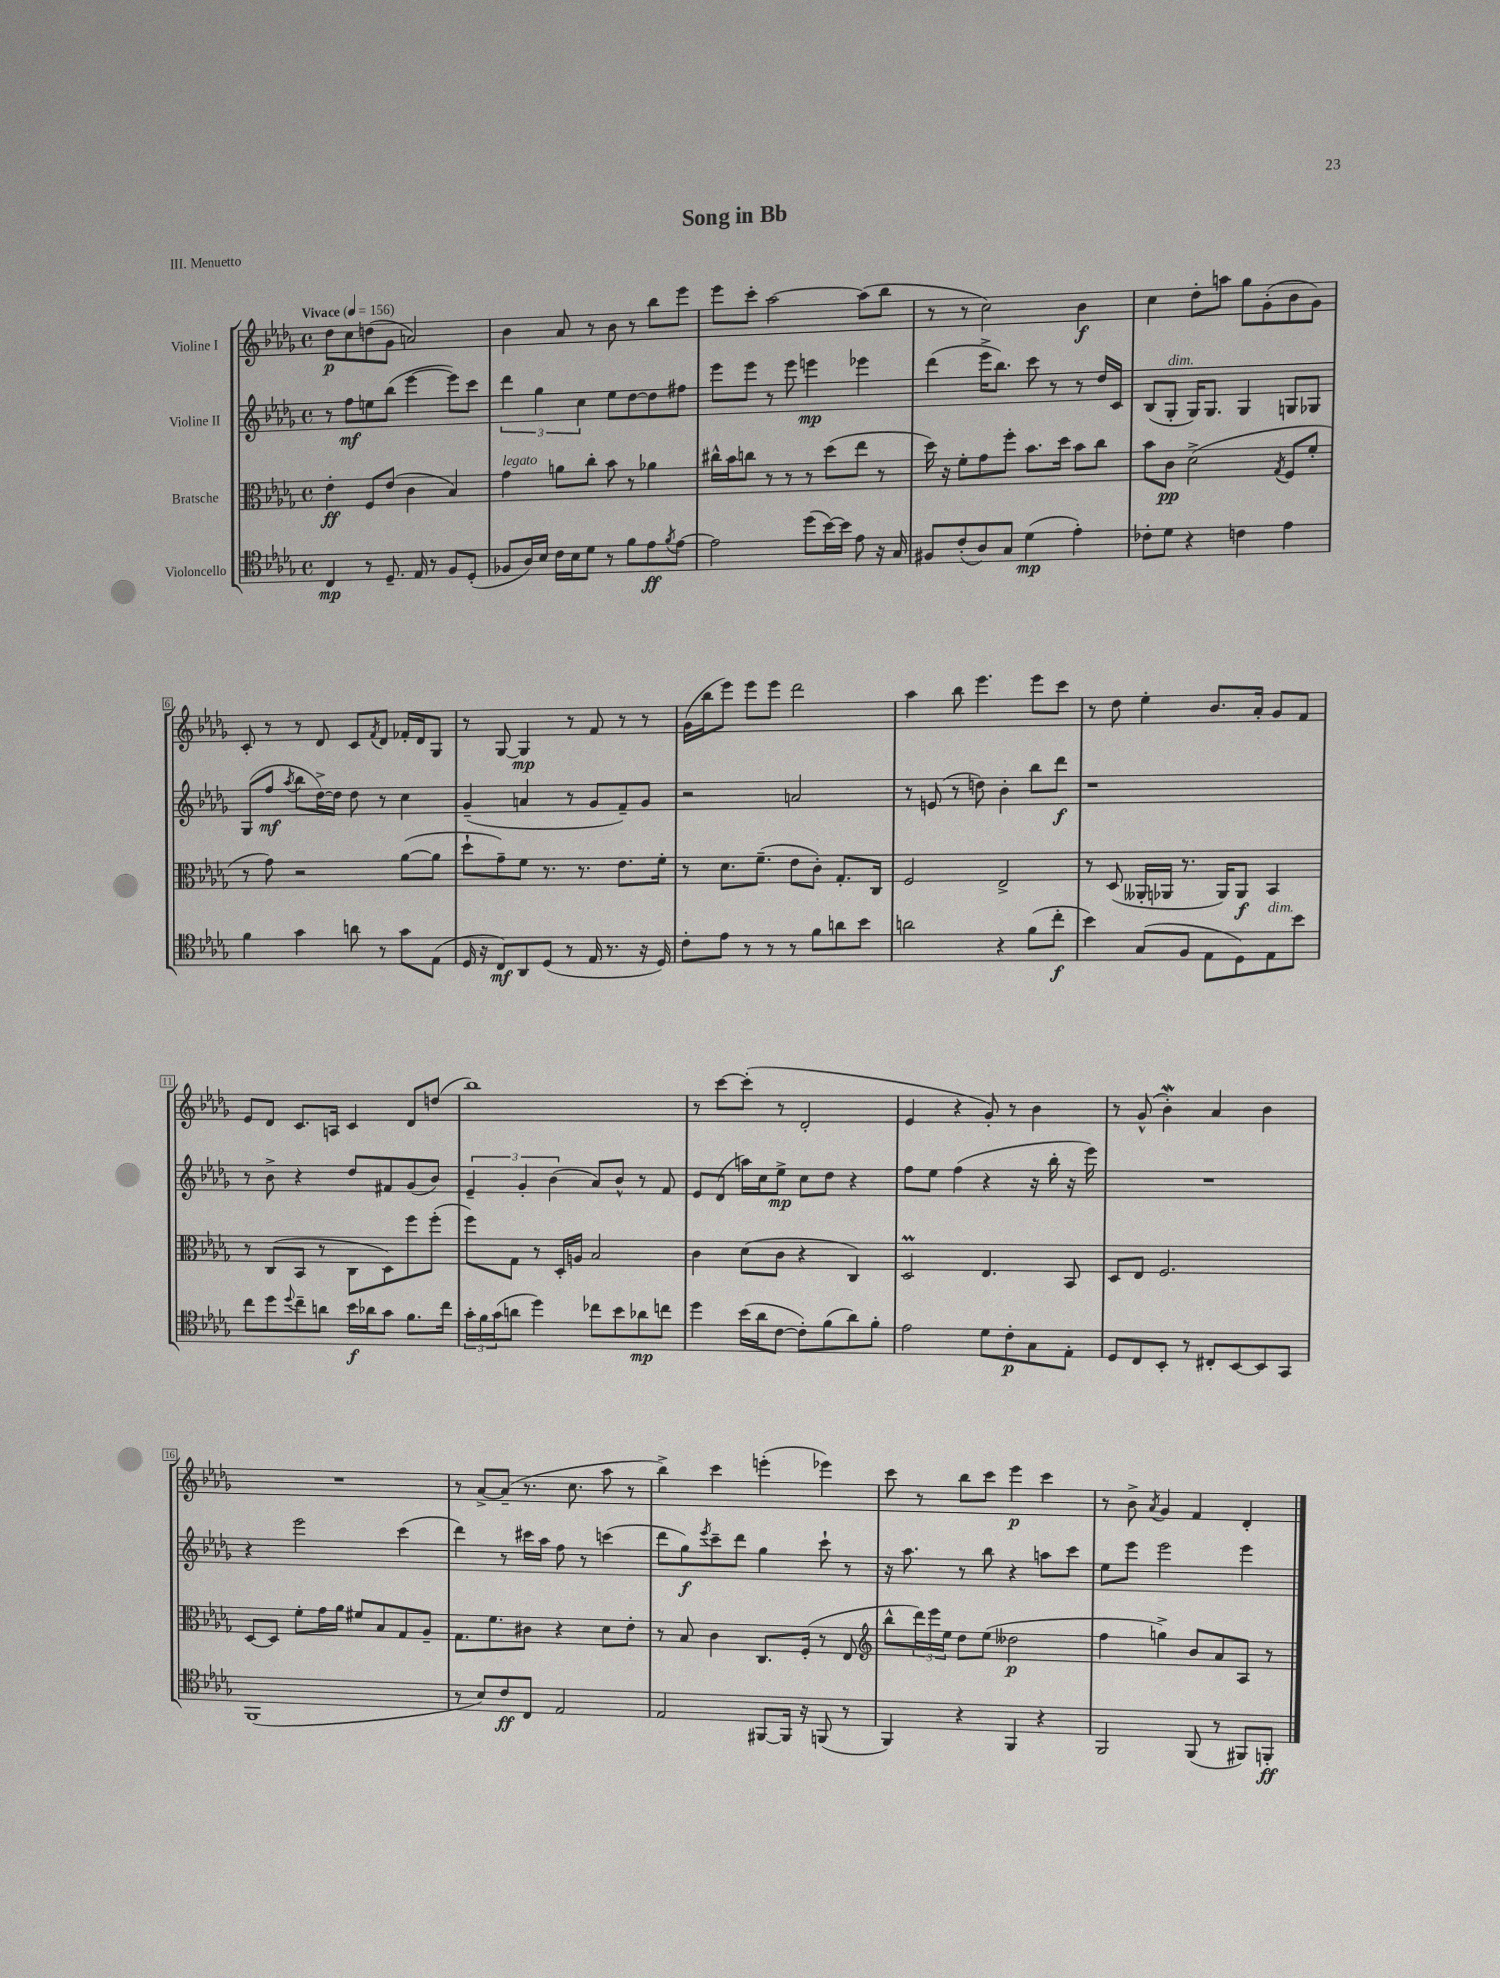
\header { title = "Song in Bb" piece = "III. Menuetto" }
<<
\new StaffGroup <<
\new Staff = "s0" \with { instrumentName = "Violine I" } {
    \clef treble \key des \major \defaultTimeSignature \time 4/4 \tempo "Vivace" 4 = 156
    des''8\p c''8 d''8( ges'8 a'2) |
    bes'4 aes'8 r8 bes'8 r8 bes''8 ees'''8 |
    ees'''8 c'''8-. aes''2~ aes''8( bes''8 |
    r8 r8 c''2) bes'4\f |
    c''4 des''8-. a''8 ges''8 ges'8-.( bes'8 ges'8) |
    c'8-. r8 r8 des'8 c'8 \acciaccatura { f'8 } des'8 fes'16-. des'16 ges8 |
    r8 ges8~ ges4\mp r8 f'8 r8 r8 |
    ges'16( bes''16 ees'''8) ees'''8 ees'''8 des'''2 |
    aes''4 bes''8 ees'''4. ees'''8 c'''8 |
    r8 des''8 ees''4-. bes'8. aes'16-. ges'8 f'8 |
    ees'8 des'8 c'8. a16 c'4 des'8 d''8( |
    bes''1) |
    r8 c'''8~ c'''8-.( r8 des'2-. |
    ees'4 r4 ges'8-.) r8 bes'4 |
    r8 ges'8-^( bes'4-.\mordent) aes'4 bes'4 |
    R1 |
    r8 aes'8~-> aes'8--( r8. c''8. aes''8 r8 |
    bes''4->) c'''4 e'''4-.( ees'''4) |
    c'''8 r8 bes''8 c'''8 ees'''4\p c'''4 |
    r8 bes'8-> \acciaccatura { aes'8 } ges'4 f'4 des'4-. \bar "|." |
}
\new Staff = "s1" \with { instrumentName = "Violine II" } {
    \clef treble \key des \major \defaultTimeSignature \time 4/4
    r8 f''8\mf e''8 bes''8( ees'''4~ ees'''8) c'''8 |
    \tuplet 3/2 { des'''4 ges''4 c''4 } ees''8 des''8~ des''8 fis''8 |
    ees'''8 ees'''8 r8 ees'''8 e'''4\mp ees'''4 |
    des'''4( ees'''16-> bes''8.) c'''8 r8 r8 des''16 c'16 |
    bes8( ges8-.^\markup { \italic "dim." } ges16) ges8. ges4 g8 ges8 |
    ges8( f''8\mf \acciaccatura { aes''8 } bes''8 des''16~->) des''16 des''8 r8 c''4 |
    ges'4--( a'4 r8 ges'8 f'8--) ges'8 |
    r2 a'2 |
    r8 e'8( r8 d''8) bes'4-. bes''8 des'''8\f |
    r1 |
    r8 bes'8-> r4 des''8 fis'8 ges'8( bes'8) |
    \tuplet 3/2 { ees'4-- ges'4-. bes'4( } aes'8) bes'8-^ r8 f'8 |
    ees'8 des'8( a''16) c''16 ees''8->\mp c''8 des''8 r4 |
    f''8 ees''8 f''4( r4 r16 bes''16-. r16 ees'''16) |
    R1 |
    r4 ees'''2 c'''4( |
    des'''4) r8 cis'''16 aes''16 f''8 r8 c'''4( |
    des'''8 ges''8\f) \acciaccatura { ees'''8 } c'''8-- des'''8 ges''4 c'''8-! r8 |
    r16 aes''8. r8 bes''8 r4 a''8 c'''8 |
    ees''8 ees'''8 ees'''2 ees'''4 \bar "|." |
}
\new Staff = "s2" \with { instrumentName = "Bratsche" } {
    \clef alto \key des \major \defaultTimeSignature \time 4/4
    ees'4-.\ff f8 ees'8( c'4 bes4) |
    ges'4^\markup { \italic "legato" } a'8 c''8-. bes'8 r8 aes'4 |
    cis''16-^ bes'16 c''8 r8 r8 r8 des''8( ees''8 r8 |
    des''16) r16 f'8-. ges'8 f''8-. bes'8. des''16 bes'8 c''8 |
    bes'8 c'8\pp des'2->( \acciaccatura { ges8 } f8 f'8-. |
    r8 ges'8) r2 aes'8~( aes'8 |
    des''8-! ges'8--) f'8 r8. r8. ees'8. f'16-. |
    r8 des'8. f'8.--( ees'8 c'8-.) ges8.-. c16 |
    f2 ees2-> |
    r8 des8( aeses,16-. aes,16 r8. aes,16) aes,8\f bes,4 |
    r8 c8( bes,8 r8 c8 des8) f''8 f''8-.( |
    f''8) ges8 r8 des16-. a16 bes2 |
    c'4 des'8( c'8 r4 c4) |
    des2\prall ees4. bes,8 |
    des8 ees8 f2. |
    des8~ des8 f'8-. ges'16 aes'16 fis'8 bes8 ges8 aes8-- |
    ges8. f'8. cis'8 r4 des'8 ees'8-. |
    r8 bes8 c'4 c8. f16-.( r8 ees8 |
    \clef treble bes''8-^ \tuplet 3/2 { des'''16) ees'''16 ees''16 } des''8 ees''8( deses''2\p |
    f''4 g''4->) bes'8 aes'8 aes8 r8 \bar "|." |
}
\new Staff = "s3" \with { instrumentName = "Violoncello" } {
    \clef tenor \key des \major \defaultTimeSignature \time 4/4
    c4\mp r8 des8.-- ees16 r8 f8 des8-.( |
    fes8 aes16) bes16 c'16 bes16 des'8 r8 f'8 ees'8\ff \acciaccatura { f'8 } ees'8~ |
    ees'2 des''8( bes'16~) bes'16 ees'8 r16 ges16 |
    fis8 c'8-.( aes8) ges8 des'4\mp( ees'4-.) |
    ces'8-. des'8 r4 c'4 ees'4 |
    f'4 ges'4 a'8 r8 ges'8 ees8( |
    des16 r16 c8\mf) aes,8 des8( r8 ees16 r8. r16 des16) |
    c'8-. ees'8 r8 r8 r8 f'8 a'8 bes'8 |
    a'2 r4 f'8( c''8-.\f |
    bes'4) ges8( f8 ees8 des8) ees8^\markup { \italic "dim." } bes'8 |
    c''8 des''8 \appoggiatura { des''8 } c''8-- a'8 bes'16\f aes'16 ges'8 f'8. c''16 |
    \tuplet 3/2 { ges'16-. f'16 ges'16( } a'8 des''4) ces''8 bes'8 aes'8\mp c''8 |
    des''4 bes'16( aes'16 c'8~ c'8-.) f'8( aes'8) f'8-. |
    ees'2 des'8 c'8-.\p ges8 ees8-. |
    des8 c8 bes,8-. r8 cis8-. bes,8~ bes,8 ges,8 |
    f,1( |
    r8 bes8) c'8\ff c8 ees2 |
    ees2 fis,8~ fis,16 r16 f,8( r8 |
    f,4) r4 f,4 r4 |
    f,2 f,8( r8 fis,8) f,8-.\ff \bar "|." |
}
>>
>>
\layout { \context { \Score \override BarNumber.stencil = #(make-stencil-boxer 0.1 0.3 ly:text-interface::print) } }
